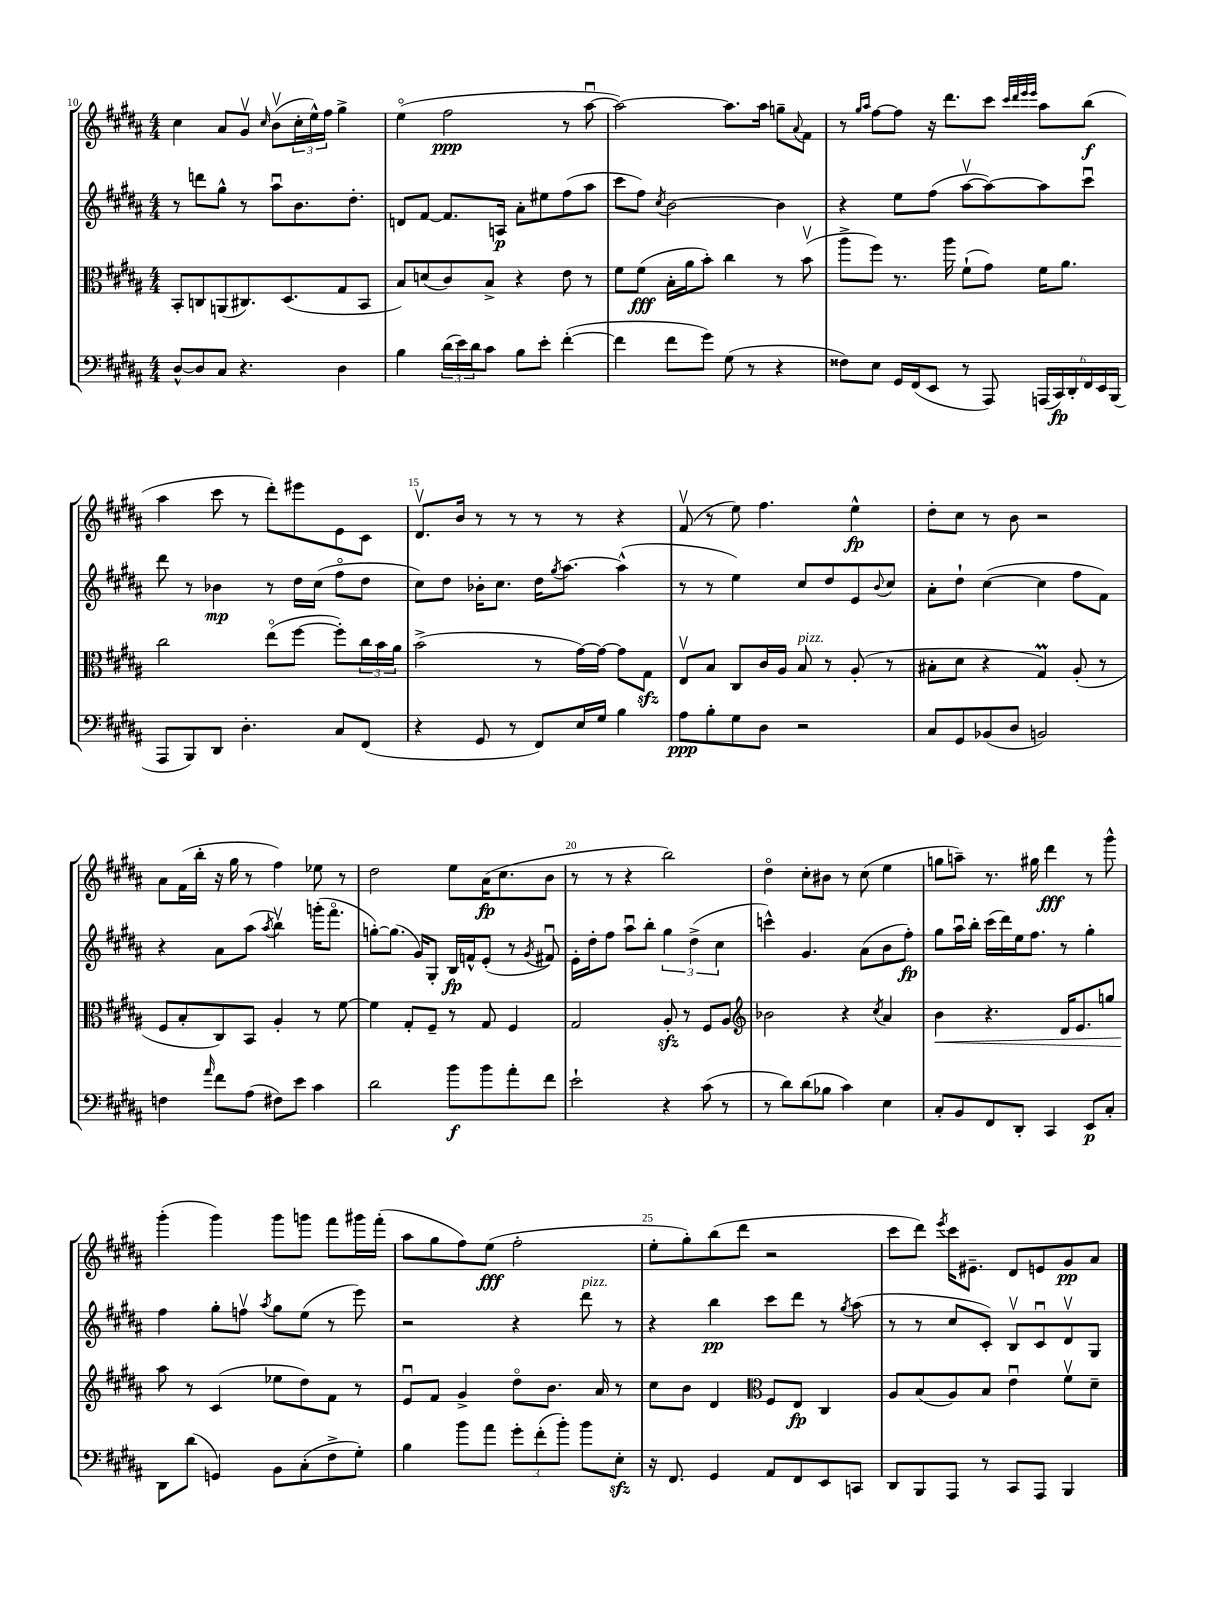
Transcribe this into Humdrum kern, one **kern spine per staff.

**kern	**dynam	**kern	**dynam	**kern	**dynam	**kern	**dynam
*part4	*part4	*part3	*part3	*part2	*part2	*part1	*part1
*staff4	*staff4	*staff3	*staff3	*staff2	*staff2	*staff1	*staff1
*clefF4	*	*clefC3	*	*clefG2	*	*clefG2	*
*k[f#c#g#d#a#]	*	*k[f#c#g#d#a#]	*	*k[f#c#g#d#a#]	*	*k[f#c#g#d#a#]	*
*M4/4	*	*M4/4	*	*M4/4	*	*M4/4	*
=10	=10	=10	=10	=10	=10	=10	=10
[8D#^^/L	.	8BB'/L	.	8r	.	4cc#\	.
8D#/]	.	8Cn/	.	8dddn\L	.	.	.
8C#/J	.	(8AAn/	.	8gg#^^\J	.	8a#/L	.
4.r	.	8.C#X/)	.	8r	.	8g#v/J	.
.	.	.	.	.	.	16qqcc#/	.
.	.	.	.	8aa#u\L	.	(8bv\L	.
.	.	(8.D#/	.	.	.	.	.
.	.	.	.	8.b\	.	24cc#'\L	.
.	.	.	.	.	.	24ee^^\)	.
.	.	.	.	.	.	24ff#\JJ	.
4D#\	.	8G#/	.	.	.	4gg#^\	.
.	.	.	.	8.dd#'\J	.	.	.
.	.	8BB/J	.	.	.	.	.
=11	=11	=11	=11	=11	=11	=11	=11
4B\	.	8B/L)	.	8dn/L	.	(4ee\	.
.	.	(8dn/	.	[8f#/J	.	.	.
(24d#\LL	.	8c#/)	.	8.f#/L]	.	2ff#\	ppp
24e\)	.	.	.	.	.	.	.
24d#\J	.	.	.	.	.	.	.
8c#\J	.	8B^/J	.	.	.	.	.
.	.	.	.	16An/Jk	p	.	.
8B\L	.	4r	.	8a#'\L	.	.	.
8e'\J	.	.	.	8ee#X\	.	.	.
([4f#'\	.	8e\	.	(8ff#\	.	8r	.
.	.	8r	.	8aa#\J	.	[8aa#u\	.
=12	=12	=12	=12	=12	=12	=12	=12
4f#\]	.	8f#\L	.	8ccc#\L	.	2aa#\_)	.
.	.	(8f#\J	fff	8ff#\J)	.	.	.
.	.	.	.	8qcc#/	.	.	.
8f#\L	.	16B'\LL	.	[2b\	.	.	.
.	.	16a#\J	.	.	.	.	.
8g#\J)	.	8b'\J)	.	.	.	.	.
(8G#\	.	4cc#\	.	.	.	8.aa#\L]	.
8r	.	.	.	.	.	.	.
.	.	.	.	.	.	16aa#\Jk	.
4r	.	8r	.	4b\]	.	8ggn~\L	.
.	.	.	.	.	.	8qqa#/	.
.	.	(8bv\	.	.	.	8f#\J	.
=13	=13	=13	=13	=13	=13	=13	=13
8F##X\L)	.	8aa#^\L	.	4r	.	8r	.
.	.	.	.	.	.	16qqgg#/LL	.
.	.	.	.	.	.	16qqaa#/JJ	.
8E\J	.	8ff#\J)	.	.	.	[8ff#\L	.
16GG#/LL	.	8.r	.	8ee\L	.	8ff#\J]	.
(16FF#/J	.	.	.	.	.	.	.
8EE/J	.	.	.	(8ff#\J	.	16r	.
.	.	16aa#\	.	.	.	8.ddd#\L	.
8r	.	(8f#`\L	.	[8aa#v\L	.	.	.
8AAA#/)	.	8g#\J)	.	8aa#\_)	.	8ccc#\J	.
.	.	.	.	.	.	32qqccc#/LLL	.
.	.	.	.	.	.	32qqddd#/	.
.	.	.	.	.	.	32qqeee/	.
.	.	.	.	.	.	32qqeee/JJJ	.
(24AAAn/LL	.	16f#\KL	.	8aa#\]	.	8aa#\L	.
24CC#/)	fp	.	.	.	.	.	.
.	.	8.a#\J	.	.	.	.	.
24DD#'/	.	.	.	.	.	.	.
24FF#/	.	.	.	8ccc#u\J	.	(8bb\J	f
24EE/	.	.	.	.	.	.	.
(24BBB/JJ	.	.	.	.	.	.	.
!!LO:LB:g=z
=14	=14	=14	=14	=14	=14	=14	=14
8AAA#/L	.	2cc#\	.	8ddd#\	.	4aa#\	.
8BBB/)	.	.	.	8r	.	.	.
8DD#/J	.	.	.	4b-X\	mp	8ccc#\	.
4.D#'\	.	.	.	.	.	8r	.
.	.	(8ee\L	.	8r	.	8ddd#'\L)	.
.	.	[8ff#\J	.	16dd#\LL	.	8eee#X\	.
.	.	.	.	(16cc#\JJ	.	.	.
8C#/L	.	8ff#'\L])	.	8ff#\L	.	8e\	.
(8FF#/J	.	24cc#\L	.	8dd#\J	.	8c#\J	.
.	.	24b\	.	.	.	.	.
.	.	24a#\JJ	.	.	.	.	.
=15	=15	=15	=15	=15	=15	=15	=15
4r	.	(2b^\	.	8cc#\L)	.	8.d#v/L	.
.	.	.	.	8dd#\J	.	.	.
.	.	.	.	.	.	16b/Jk	.
8GG#/	.	.	.	16b-X'\KL	.	8r	.
.	.	.	.	8.cc#\J	.	.	.
8r	.	.	.	.	.	8r	.
8FF#/L)	.	8r	.	16dd#\KL	.	8r	.
.	.	.	.	8qgg#/	.	.	.
.	.	.	.	[8.aa#\J	.	.	.
16E/L	.	[16g#\LL)	.	.	.	8r	.
16G#/JJ	.	16g#\JJ_	.	.	.	.	.
4B\	.	8g#\L]	.	(4aa#^^\]	.	4r	.
.	.	8G#zz\J	.	.	.	.	.
=16	=16	=16	=16	=16	=16	=16	=16
8A#\L	ppp	8Ev/L	.	8r	.	(8f#v/	.
8B'\	.	8B/J	.	8r	.	8r	.
8G#\	.	8C#/L	.	4ee\)	.	8ee\)	.
8D#\J	.	16c#/L	.	.	.	4.ff#\	.
.	.	16A#/JJ	.	.	.	.	.
!	!	!LO:TX:a:i:t=pizz.	!	!	!	!	!
2r	.	8B/	.	8cc#/L	.	.	.
.	.	8r	.	8dd#/	.	.	.
.	.	(8A#'/	.	8e/	.	4ee^^\	fp
.	.	.	.	8qqb/	.	.	.
.	.	8r	.	8cc#/J	.	.	.
=17	=17	=17	=17	=17	=17	=17	=17
8C#/L	.	8B#X'\L	.	8a#'\L	.	8dd#'\L	.
8GG#/	.	8d#\J	.	8dd#`\J	.	8cc#\J	.
(8BB-X/	.	4r	.	([4cc#\	.	8r	.
8D#/J	.	.	.	.	.	8b\	.
2BBn/)	.	4G#M/)	.	4cc#\]	.	2r	.
.	.	(8A#'/	.	8ff#\L	.	.	.
.	.	8r	.	8f#\J)	.	.	.
!!LO:LB:g=z
=18	=18	=18	=18	=18	=18	=18	=18
4Fn\	.	8F#/L	.	4r	.	8a#\L	.
.	.	8B'/	.	.	.	(16f#\L	.
.	.	.	.	.	.	16bb'\JJ	.
16qqa#/	.	.	.	.	.	.	.
8f#\L	.	8C#/)	.	8a#\L	.	16r	.
.	.	.	.	.	.	16gg#\	.
(8A#\J	.	8BB/J	.	(8aa#\J	.	8r	.
.	.	.	.	8qaa#/	.	.	.
8F#X\L)	.	4A#'/	.	4bbv\)	.	4ff#\)	.
8e\J	.	.	.	.	.	.	.
4c#\	.	8r	.	(16gggn'\KL	.	8ee-X\	.
.	.	.	.	8.fff#\J	.	.	.
.	.	[8f#\	.	.	.	8r	.
=19	=19	=19	=19	=19	=19	=19	=19
2d#\	.	4f#\]	.	[8ggn'\L)	.	2dd#\	.
.	.	.	.	(8.gg\J]	.	.	.
.	.	8G#'/L	.	.	.	.	.
.	.	.	.	16g#/KL)	.	.	.
.	.	8F#~/J	.	8G#'/J	.	.	.
8b\L	f	8r	.	16B/LL	fp	8ee\L	.
.	.	.	.	16fn^^/J	.	.	.
8b\	.	8G#/	.	(8e'/J	.	(16a#\K	fp
.	.	.	.	.	.	8.cc#\	.
8a#'\	.	4F#/	.	8r	.	.	.
.	.	.	.	8qg#/	.	.	.
8f#\J	.	.	.	8f#Xu/)	.	8b\J	.
=20	=20	=20	=20	=20	=20	=20	=20
2e`\	.	2G#/	.	16e'\LL	.	8r	.
.	.	.	.	16dd#'\J	.	.	.
.	.	.	.	8ff#\J	.	8r	.
.	.	.	.	8aa#u\L	.	4r	.
.	.	.	.	8bb'\J	.	.	.
4r	.	8A#zz'/	.	6gg#\	.	2bb\)	.
.	.	8r	.	.	.	.	.
.	.	.	.	(6dd#^\	.	.	.
(8c#\	.	8F#/L	.	.	.	.	.
.	.	.	.	6cc#\	.	.	.
8r	.	8A#/J	.	.	.	.	.
=21	=21	=21	=21	=21	=21	=21	=21
*	*	*clefG2	*	*	*	*	*
8r	.	2b-X\	.	4cccn^^\)	.	4dd#\	.
8d#\L)	.	.	.	.	.	.	.
(8d#\	.	.	.	4.g#/	.	8cc#'\L	.
8B-X\J	.	.	.	.	.	8b#X\J	.
4c#\)	.	4r	.	.	.	8r	.
.	.	.	.	(8a#\L	.	(8cc#\	.
.	.	8qcc#/	.	.	.	.	.
4E\	.	4a#/	.	8b\	.	4ee\	.
.	.	.	.	8ff#'\J)	fp	.	.
=22	=22	=22	=22	=22	=22	=22	=22
!	!	!	!LO:HP:b	!	!	!	!
8C#'/L	.	4b\	<	8gg#\L	.	8ggn\L	.
8BB/	.	.	.	16aa#u\L	.	8aan~\J)	.
.	.	.	.	16bb'\JJ	.	.	.
8FF#/	.	4.r	.	(16ccc#\LL	.	8.r	.
.	.	.	.	16ddd#\)	.	.	.
8DD#'/J	.	.	.	16ee\J	.	.	.
.	.	.	.	8.ff#\J	.	16gg#X\	.
4CC#/	.	.	.	.	.	4ddd#\	fff
.	.	16d#/KL	.	8r	.	.	.
.	.	8.e/	.	.	.	.	.
8EE/L	p	.	.	4gg#'\	.	8r	.
8C#'/J	.	8ggn/J	.	.	.	8ggg#^^\	.
!!LO:LB:g=z
=23	=23	=23	=23	=23	=23	=23	=23
8DD#\L	.	8aa#\	.	4ff#\	.	(4ggg#'\	.
(8d#\J	.	8r	[	.	.	.	.
4GGn/)	.	(4c#/	.	8gg#'\L	.	4ggg#\)	.
.	.	.	.	8ffnv\J	.	.	.
.	.	.	.	8qaa#/	.	.	.
8BB\L	.	8ee-X\L	.	8gg#\L	.	8ggg#\L	.
(8C#'\	.	8dd#\)	.	(8ee\J	.	8gggn\J	.
8F#^\	.	8f#\J	.	8r	.	8fff#\L	.
8G#'\J)	.	8r	.	8eee\)	.	16ggg#X\L	.
.	.	.	.	.	.	(16fff#'\JJ	.
=24	=24	=24	=24	=24	=24	=24	=24
4B\	.	8eu/L	.	2r	.	8aa#\L	.
.	.	8f#/J	.	.	.	8gg#\	.
8b\L	.	4g#^/	.	.	.	8ff#\)	.
8a#\J	.	.	.	.	.	(8ee\J	fff
12g#'\L	.	8dd#\L	.	4r	.	2ff#'\	.
(12f#'\	.	.	.	.	.	.	.
.	.	8.b\J	.	.	.	.	.
12b'\J)	.	.	.	.	.	.	.
!	!	!	!	!LO:TX:a:i:t=pizz.	!	!	!
8b\L	.	.	.	8ddd#\	.	.	.
.	.	16a#/	.	.	.	.	.
8Ezz'\J	.	8r	.	8r	.	.	.
=25	=25	=25	=25	=25	=25	=25	=25
16r	.	8cc#\L	.	4r	.	8ee'\L	.
8.FF#/	.	.	.	.	.	.	.
.	.	8b\J	.	.	.	8gg#'\)	.
4GG#/	.	4d#/	.	4bb\	pp	(8bb\	.
.	.	.	.	.	.	8ddd#\J	.
*	*	*clefC3	*	*	*	*	*
8AA#/L	.	8F#/L	.	8ccc#\L	.	2r	.
8FF#/	.	8E/J	fp	8ddd#\J	.	.	.
8EE/	.	4C#/	.	8r	.	.	.
.	.	.	.	8qgg#/	.	.	.
8CCn/J	.	.	.	(8aa#\	.	.	.
=26	=26	=26	=26	=26	=26	=26	=26
8DD#/L	.	8A#/L	.	8r	.	8ccc#\L	.
8BBB/	.	(8B/	.	8r	.	8ddd#\J)	.
.	.	.	.	.	.	8qeee/	.
8AAA#/J	.	8A#/)	.	8cc#/L	.	16ccc#\KL	.
.	.	.	.	.	.	8.e#X~\J	.
8r	.	8B/J	.	8c#'/J)	.	.	.
8CC#/L	.	4eu\	.	8Bv/L	.	8d#/L	.
8AAA#/J	.	.	.	8c#u/	.	8en/	.
4BBB/	.	8f#v\L	.	8d#v/	.	8g#/	pp
.	.	8d#~\J	.	8G#/J	.	8a#/J	.
==	==	==	==	==	==	==	==
*-	*-	*-	*-	*-	*-	*-	*-
